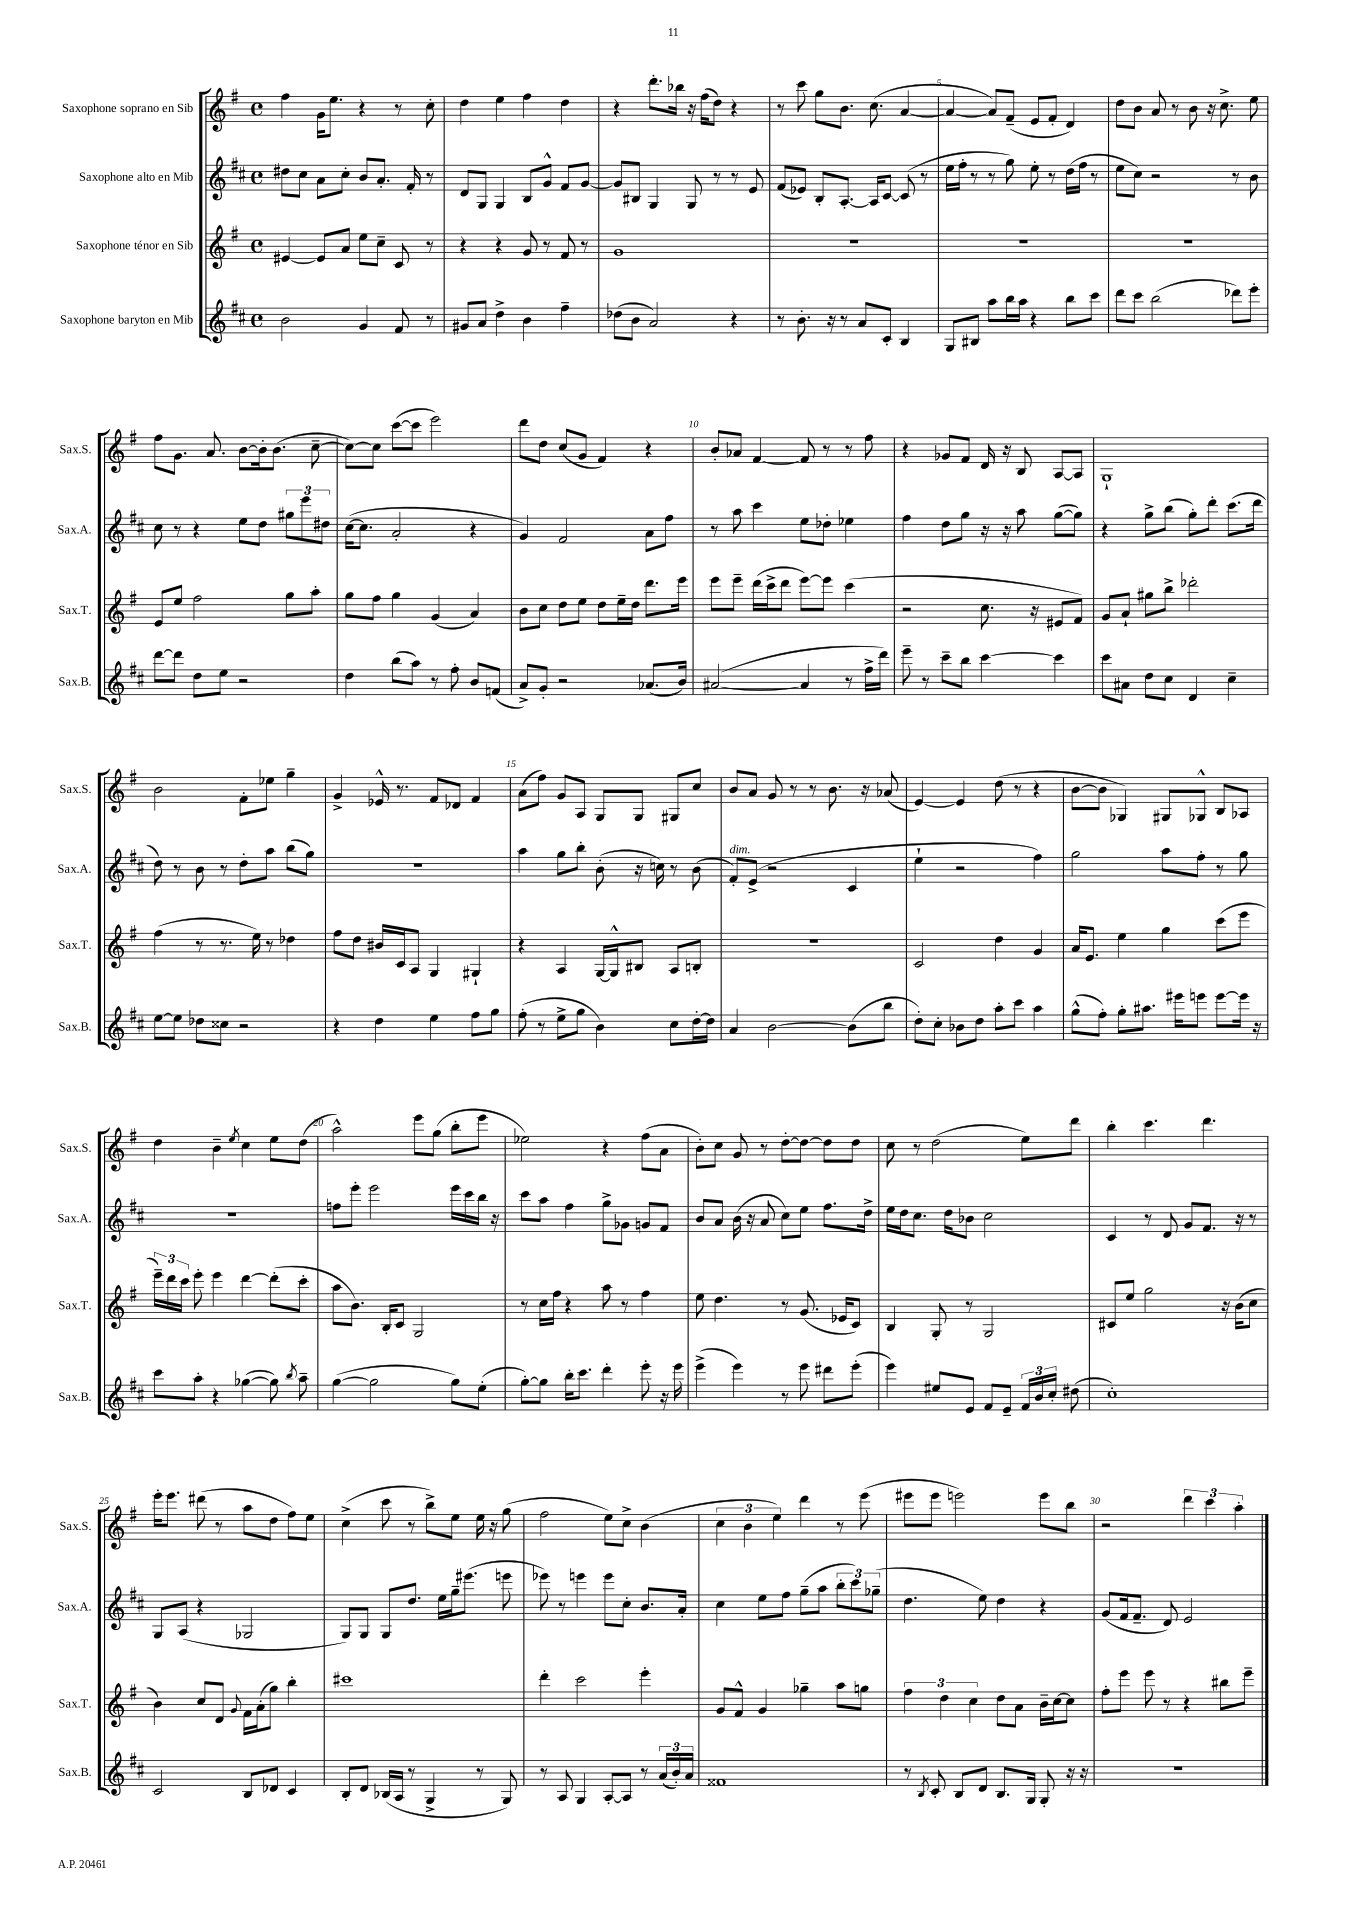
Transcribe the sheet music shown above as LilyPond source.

<<
\new StaffGroup <<
\new Staff = "s0" \with { instrumentName = "Saxophone soprano en Sib" shortInstrumentName = "Sax.S." } {
    \clef treble \key g \major \defaultTimeSignature \time 4/4
    \autoBeamOff fis''4 g'16[ e''8.] r4 r8 c''8-. |
    d''4 e''4 fis''4 d''4 |
    r4 d'''8.[-. bes''16] r16 fis''16[( d''8]) r4 |
    r8 c'''8 g''8[ b'8.] c''8.( a'4~ |
    a'4~ a'8[) fis'8]--( e'8[ fis'8]-. d'4) |
    d''8[ b'8] a'8 r8 b'8 r16 c''8.-> e''8 |
    fis''8[ g'8.] a'8. b'8[~ b'16-. b'8.]( c''8~-- |
    c''8[~) c''8] c'''8[~( c'''8] e'''2) |
    d'''8[ d''8] c''8[( g'8] fis'4) r4 |
    b'8[-. aes'8] fis'4~ fis'8 r8 r8 fis''8 |
    r4 ges'8[ fis'8] d'16 r16 b8 a8[~ a8] |
    g1-! |
    b'2 fis'8[-. ees''8] g''4-- |
    g'4-> ees'16-^ r8. fis'8[ des'8] fis'4 |
    a'8[( fis''8]) g'8[ a8] g8[ g8] gis8[ c''8] |
    b'8[ a'8] g'8 r8 r8 b'8. r16 aes'8( |
    e'4~) e'4 d''8( r8 r4 |
    b'8[~ b'8] ges4) gis8[ ges8]-^ b8[ aes8] |
    d''4 b'4-- \acciaccatura { e''8 } c''4 e''8[ d''8]( |
    a''2-^) e'''8[ g''8]( b''8[-. e'''8] |
    ees''2) r4 fis''8[( a'8] |
    b'8[-.) c''8] g'8 r8 d''8[~-. d''8]~ d''8[ d''8] |
    c''8 r8 d''2( e''8[) d'''8] |
    b''4-. c'''4. d'''4. |
    e'''16[-. e'''8.] dis'''8( r8 a''8[ d''8] fis''8[) e''8] |
    c''4->( c'''8 r8 b''8[->) e''8] e''16 r16 g''8( |
    fis''2 e''8[) c''8]-> b'4( |
    \tuplet 3/2 { c''4 b'4 e''4) } d'''4 r8 e'''8( |
    eis'''8[ eis'''8] e'''2) e'''8[ b''8] |
    r2 \tuplet 3/2 { d'''4 c'''4 a''4-. } \bar "|." |
}
\new Staff = "s1" \with { instrumentName = "Saxophone alto en Mib" shortInstrumentName = "Sax.A." } {
    \clef treble \key d \major \defaultTimeSignature \time 4/4
    \autoBeamOff dis''8[ cis''8] a'8[ cis''8]-. b'8[ a'8.]-. fis'16-. r8 |
    d'8[ g8] g4 b8[ g'8]-^ fis'8[ g'8]~ |
    g'8[ bis8] g4 g8 r8 r8 e'8 |
    fis'8[( ees'8]) b8[-. a8.]~-. a16[ cis'8]~ cis'8( r8 |
    e''16[ fis''16]-. r8 r8 g''8) e''8-. r8 d''16[( fis''16] r8 |
    e''8[ cis''8]) r2 r8 b'8 |
    cis''8 r8 r4 e''8[ d''8] \tuplet 3/2 { gis''8[ e'''8 dis''8] } |
    cis''16[~( cis''8.] a'2-. r4 |
    g'4) fis'2 a'8[ fis''8] |
    r8 a''8 cis'''4 e''8[ des''8]-. ees''4 |
    fis''4 d''8[ g''8] r16 r16 a''8 g''8[~( g''8]) |
    r4 g''8[-> b''8]( g''8[-.) d'''8]-. cis'''8.[( d'''16] |
    d''8) r8 b'8 r8 d''8[-. a''8] b''8[( g''8]) |
    R1 |
    a''4 g''8[ b''8]-. b'8-.( r16 c''16) r8 b'8( |
    fis'8[-.^\markup { \italic "dim." }) e'8]->( r2 cis'4 |
    e''4-! r2 fis''4) |
    g''2 a''8[ fis''8]-. r8 g''8 |
    R1 |
    f''8[ e'''8]-. e'''2 e'''16[ cis'''16 b''16] r16 |
    cis'''8[ a''8] fis''4 g''8[-> ges'8] g'8[ fis'8] |
    b'8[ a'8] b'16( r16 a'8 cis''8[) e''8] fis''8.[ d''16]-> |
    e''16[ d''16 cis''8.] d''16[ bes'8] cis''2 |
    cis'4 r8 d'8 g'8[ fis'8.] r16 r8 |
    g8[ a8]( r4 ges2 |
    g8[) g8] g8[ d''8.] e''16[ g''16-- eis'''8.]( e'''8 |
    ees'''8) r8 e'''4 e'''8[ cis''8]-. b'8.[ a'16]-. |
    cis''4 e''8[ fis''8] g''8[--( a''8] \tuplet 3/2 { b''8[-. cis'''8) ges''8]--( } |
    d''4. e''8) d''4 r4 |
    g'8[( fis'16 fis'8.]-- d'8) e'2 \bar "|." |
}
\new Staff = "s2" \with { instrumentName = "Saxophone ténor en Sib" shortInstrumentName = "Sax.T." } {
    \clef treble \key g \major \defaultTimeSignature \time 4/4
    \autoBeamOff eis'4~ eis'8[ a'8] e''8[ c''8]-- c'8 r8 |
    r4 r4 g'8 r8 fis'8 r8 |
    g'1 |
    R1 |
    R1 |
    R1 |
    e'8[ e''8] fis''2 g''8[ a''8]-. |
    g''8[ fis''8] g''4 g'4( a'4) |
    b'8[ c''8] d''8[ e''8] d''8[ e''16-- d''16] d'''8.[ e'''16] |
    e'''8[ e'''8]-- d'''16[( c'''16-> d'''8] e'''8[~) e'''8] c'''4( |
    r2 c''8. r16 eis'8[ fis'8]) |
    g'8[ a'8]-! gis''8[ b''8]-> des'''2-. |
    fis''4( r8 r8. e''16) r8 des''4 |
    fis''8[ d''8] bis'16[ c'16 a8] g4 gis4-! |
    r4 a4 g16[~ g16-^ bis8] a8[ b8]-. |
    R1 |
    c'2 d''4 g'4 |
    a'16[ e'8.] e''4 g''4 c'''8[( e'''8] |
    \tuplet 3/2 { e'''16[--) d'''16 c'''16] } e'''8-. e'''4 d'''4~ d'''8[-.( c'''8]-. |
    a''8[ b'8.]) b16[-. c'8] g2 |
    r8 c''16[ fis''16] r4 a''8 r8 fis''4 |
    e''8 d''4. r8 g'8.( ees'16[ c'8]) |
    b4 g8-. r8 g2 |
    cis'8[ e''8] g''2 r16 b'16[( c''8] |
    b'4) c''8[ d'8] \appoggiatura { g'8 } fis'16[ a'16-.( g''8]) b''4-. |
    cis'''1 |
    d'''4-. c'''2 e'''4-. |
    g'8[ fis'8]-^ g'4 ges''4-- a''8[ g''8] |
    \tuplet 3/2 { fis''4 d''4 c''4 } d''8[ a'8] b'16[-- c''16~ c''8] |
    fis''8[-. e'''8] e'''8 r8 r4 bis''8[ e'''8]-- \bar "|." |
}
\new Staff = "s3" \with { instrumentName = "Saxophone baryton en Mib" shortInstrumentName = "Sax.B." } {
    \clef treble \key d \major \defaultTimeSignature \time 4/4
    \autoBeamOff b'2 g'4 fis'8 r8 |
    gis'8[ a'8] d''4-> b'4 fis''4-- |
    des''8[( b'8] a'2) r4 |
    r8 b'8.-. r16 r8 a'8[ cis'8]-. b4 |
    g8[ bis8] a''8[ b''16 a''16] r4 b''8[ cis'''8] |
    d'''8[ cis'''8] b''2( des'''8[) e'''8]-. |
    d'''8[~ d'''8] d''8[ e''8] r2 |
    d''4 b''8[( a''8]) r8 fis''8-. b'8[ f'8]( |
    a'8[->) g'8]-. r2 aes'8.[( b'16]) |
    ais'2~( ais'4 r8 fis''16[-> d'''16]) |
    e'''8-- r8 cis'''8[-- b''8] cis'''4~ cis'''4 |
    cis'''8[ ais'8] d''8[ cis''8] d'4 cis''4-- |
    e''8[~ e''8] des''8[ cisis''8] r2 |
    r4 d''4 e''4 fis''8[ g''8] |
    fis''8-.( r8 e''8[-> g''8] b'4) cis''8[ d''16~-. d''16] |
    a'4 b'2~ b'8[( b''8] |
    d''8[-.) cis''8]-. bes'8[ d''8] a''8[-. cis'''8] a''4 |
    g''8[-^( fis''8]-.) g''8[-. ais''8.] eis'''16[ e'''8] e'''8[~ e'''16] r16 |
    cis'''8[ a''8]-. r4 ges''4~( ges''8) \acciaccatura { b''8 } a''8-- |
    g''4~( g''2 g''8[) e''8]-.( |
    g''8[~-.) g''8] b''16[-. cis'''8.] d'''4-. e'''8-. r16 e'''16 |
    e'''4->( e'''4) r8 e'''8 dis'''8[ e'''8]-.( |
    e'''4) eis''8[ e'8] fis'8[ e'8]-- \tuplet 3/2 { fis'16[ b'16 cis''16]-. } dis''8( |
    cis''1-.) |
    cis'2 b8[ des'8] cis'4 |
    b8[-. d'8] bes16[( a16] r8 g4-> r8 g8) |
    r8 a8 g4 a8[~-. a8] r8 \tuplet 3/2 { a'16[( b'16-.) a'16] } |
    fisis'1 |
    r8 \acciaccatura { b8 } cis'8-. b8[ d'8] b8.[ g16] g8-. r16 r16 |
    R1 \bar "|." |
}
>>
>>
\layout { \context { \Score \override BarNumber.break-visibility = ##(#f #t #t) barNumberVisibility = #(every-nth-bar-number-visible 5) } }
